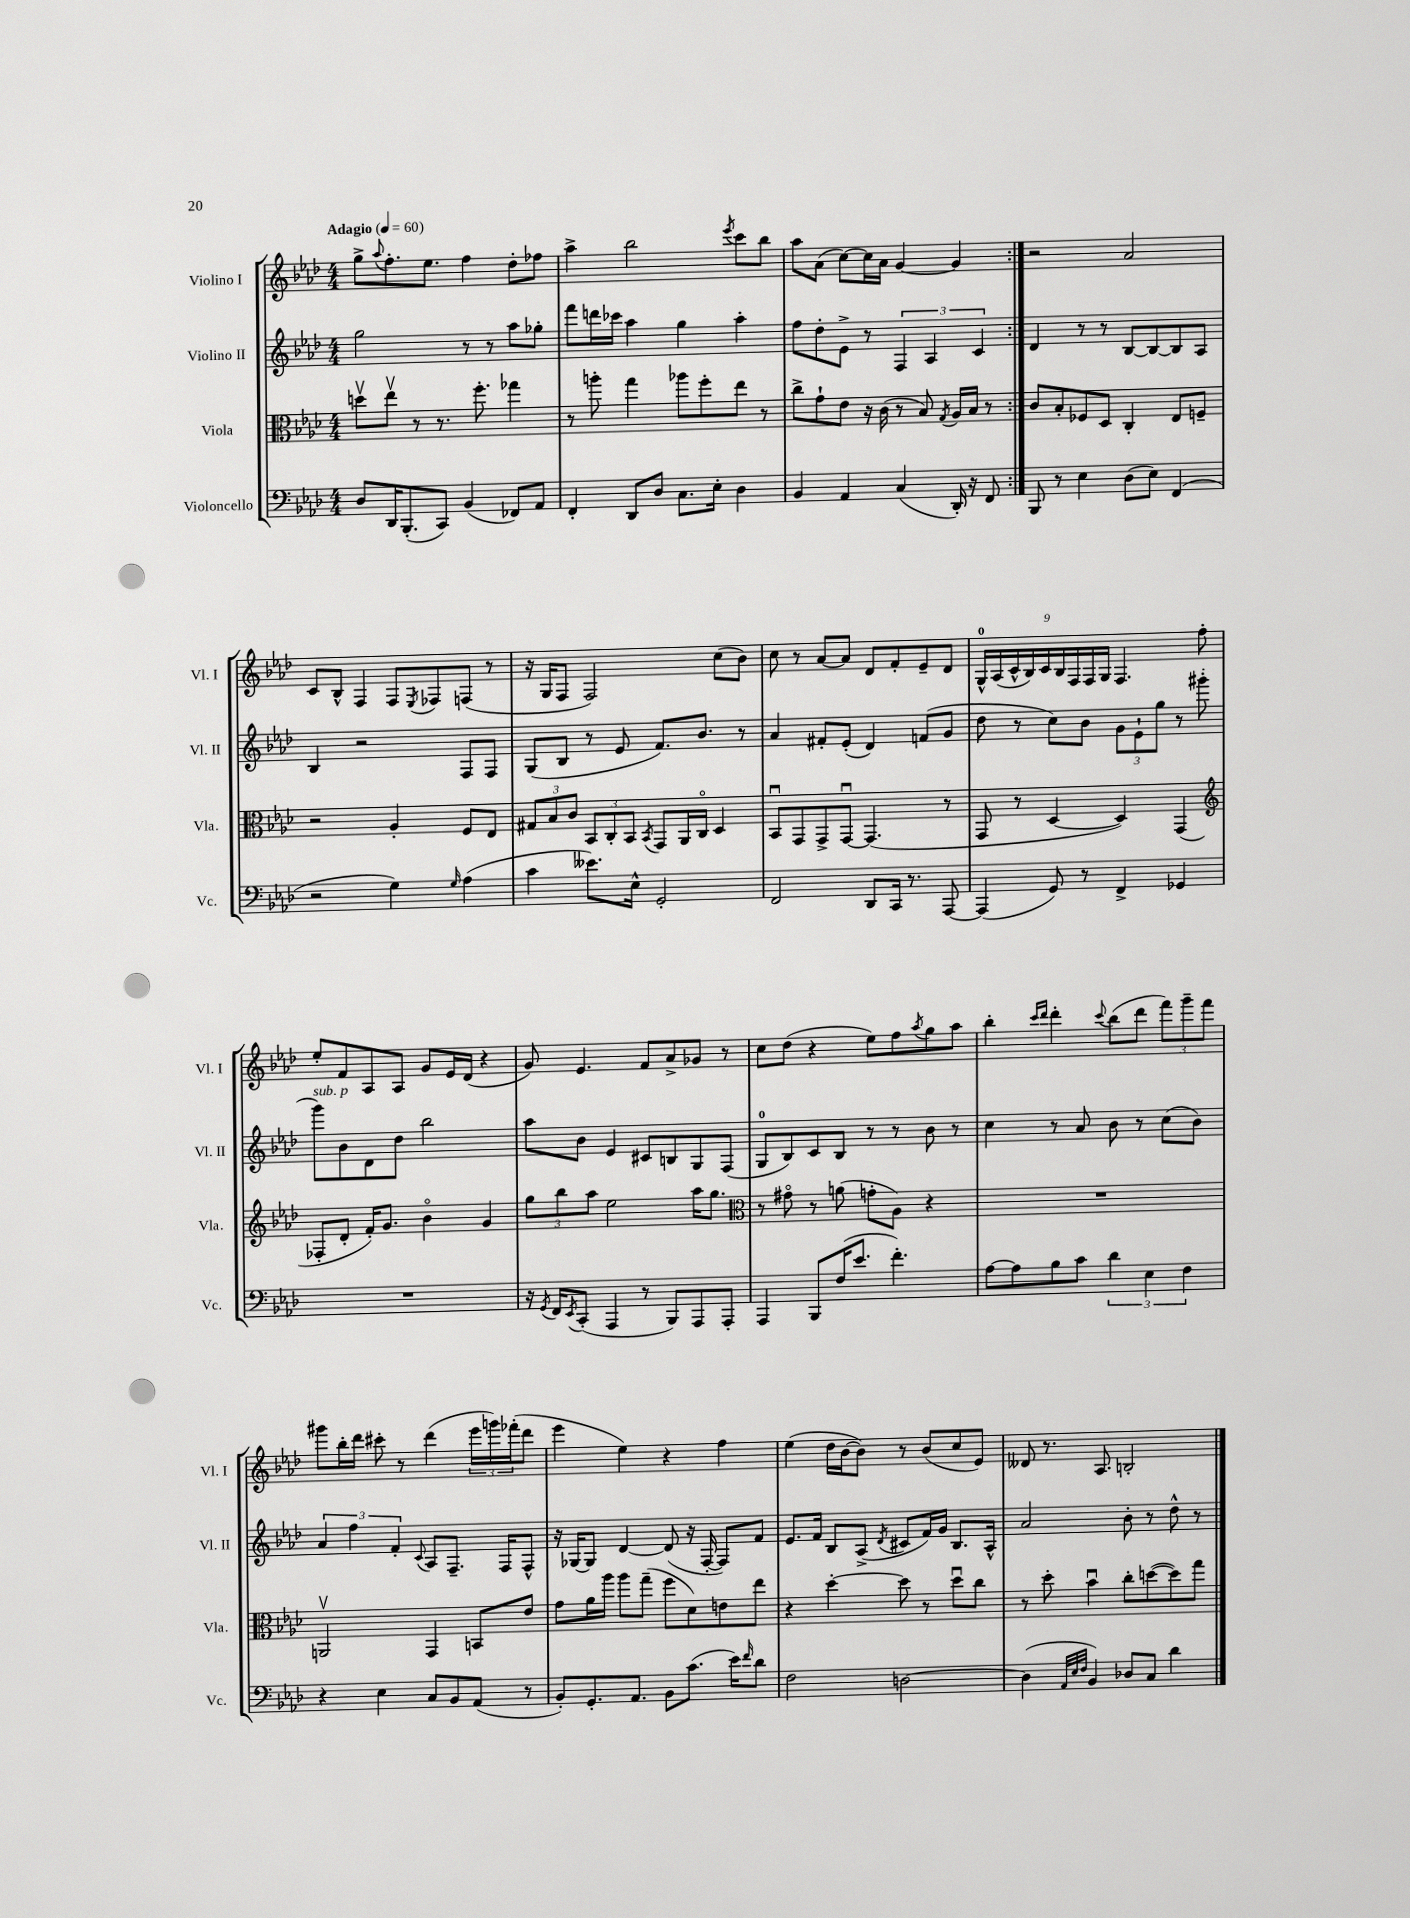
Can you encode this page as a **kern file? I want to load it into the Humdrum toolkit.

**kern	**kern	**kern	**kern
*staff4	*staff3	*staff2	*staff1
*clefF4	*clefC3	*clefG2	*clefG2
*k[b-e-a-d-]	*k[b-e-a-d-]	*k[b-e-a-d-]	*k[b-e-a-d-]
*M4/4	*M4/4	*M4/4	*M4/4
*MM60	*MM60	*MM60	*MM60
8D-	8ddv	2gg	8gg^
.	.	.	8qqaa-
16DD-	8ee-v	.	8.ff'
(8.BBB-'	.	.	.
.	8r	.	.
.	.	.	8.ee-
8CC)	8.r	.	.
(4BB-	.	8r	4ff
.	8.ff'	.	.
.	.	8r	.
8FF-)	4gg-	8aa-	8dd-'
8AA-	.	8gg-'	8ff-
=	=	=	=
4FF'	8r	8fff	4aa-^
.	8aa'	16ddd	.
.	.	16ccc-	.
8DD-	4gg	4aa-	2bb-
8D-	.	.	.
8.C	8aa-	4gg	.
.	8ff'	.	.
16E-'	.	.	.
.	.	.	8qeee-
4D-	8ee-	4aa-'	8ccc
.	8r	.	8bb-
=	=	=	=
4BB-	8cc^	8ff	8aa-
.	8g`	8dd-'	(8a-
4AA-	8e-	8e-^	[8cc)
.	16r	8r	16cc]
.	(16c	.	16a-
(4C	8r	6F	[4g
.	8B-)	.	.
.	.	6A-	.
.	8qG	.	.
16DD-')	16A-	.	4g]
16r	16B-	.	.
.	.	6c	.
8FF	8r	.	.
=:|!	=:|!	=:|!	=:|!
8BBB-	8c	4d-	2r
8r	8B-'	.	.
4E-	8F-	8r	.
.	8D-	8r	.
(8D-	4C'	[8B-	2a-
8E-)	.	8B-_	.
(4FF	8E-	8B-]	.
.	8F~	8A-	.
=	=	=	=
2r	2r	4B-	8c
.	.	.	8B-^^
.	.	2r	4F
4G)	4A-'	.	8F
.	.	.	8qE-
.	.	.	8F-
16qqG	.	.	.
(4A-	8F	8F	(8F
.	8E-	8F	8r
=	=	=	=
4c	12G#	(8G	16r
.	.	.	16G
.	12B-	.	.
.	.	8B-	8F
.	12c	.	.
8.e--)	12BB-	8r	2F)
.	12C'	.	.
.	.	8e-	.
.	12BB-	.	.
16E-^^	.	.	.
.	8qBB-	.	.
2GG'	8GG	8.f)	.
.	16AA-	.	.
.	16Co	8.b-	.
.	4D-	.	(8cc
.	.	8r	8b-)
=	=	=	=
2FF	8BB-u	4a-	8cc
.	8GG	.	8r
.	8GG^	8f#'	[8a-
.	[8GGu	(8e-'	8a-]
8DD-	(4.GG]	4d-)	8d-
16CC	.	.	8f'
8.r	.	.	.
.	.	(8f	8e-~
[8AAA-	8r	8g	8d-
=	=	=	=
(4AAA-]	8GG	8dd-	18G^^
.	.	.	(18A-
.	.	.	18c^^
.	8r	8r	.
.	.	.	18B-)
.	.	.	18c
8GG)	[4D-	8cc)	.
.	.	.	18B-
.	.	.	18F
8r	.	8b-	.
.	.	.	18F
.	.	.	18G
4FF^	4D-])	12g	4.F
.	.	12e-`	.
.	.	12gg	.
4GG-	(4GG	8r	.
.	.	(8ggg#'	8ff'
=	=	=	=
*	*clefG2	*	*
1r	8F-'	8ggg)	8ee-'
.	8d-'	8b-	8f
.	16f')	8d-	8A-
.	8.g	.	.
.	.	8dd-	8A-
.	4b-o	2bb-	8g
.	.	.	16e-
.	.	.	(16d-
.	4g	.	4r
=	=	=	=
16r	12gg	8aa-	8g)
8qGG	.	.	.
16FF	.	.	.
.	12bb-	.	.
8qEE-	.	.	.
(8CC'	.	8b-	4.e-
.	12aa-	.	.
4AAA-	2ee-	4e-	.
8r	.	8c#	8f
8BBB-)	.	8B	8a-^
8AAA-	16aa-	8G	8g-
.	8.gg	.	.
8AAA-'	.	(8F	8r
=	=	=	=
*	*clefC3	*	*
4AAA-	8r	8G	8cc
.	8g#o	8B-)	(8dd-
8BBB-	8r	8c	4r
(16F	(8a	8B-	.
8.e-	.	.	.
.	8g'	8r	8ee-)
4.f')	8A-)	8r	8ff
.	.	.	8qaa-
.	4r	8b-	8gg
.	.	8r	8aa-
=	=	=	=
[8A-	1r	4cc	4bb-'
8A-]	.	.	.
.	.	.	16qqccc
.	.	.	16qqddd-
8B-	.	8r	4ddd-'
8c	.	8a-	.
.	.	.	8qqccc
6d-	.	8b-	(8bb-
.	.	8r	8ddd-
6E-	.	.	.
.	.	(8cc	12fff)
6F	.	.	12ggg~
.	.	8b-)	.
.	.	.	12fff
=	=	=	=
4r	2AAv	6a-	8ggg#
.	.	.	16bb-'
.	.	6ff	.
.	.	.	16ddd-
4E-	.	.	8ccc#'
.	.	6f'	.
.	.	.	8r
.	.	8qqc	.
8C	4GG	8A-	(4ddd-
8BB-	.	8.F~	.
(8AA-	8BB	.	24eee-
.	.	.	24ggg)
.	.	16F	.
.	.	.	(24fff-'
8r	8e-	8F^^	8ddd-
=	=	=	=
8BB-')	8g	16r	4eee-
.	.	[16G-	.
8.GG'	16a-	8G-]	.
.	16aa-	.	.
.	8aa-	[4d-	4ee-)
8.AA-	.	.	.
.	(8gg~	.	.
8BB-	8ff	(8d-]	4r
(8.c	8d-)	16r	.
.	.	[16F'	.
.	8e	8F])	4ff
16e-)	.	.	.
16qqf	.	.	.
8d-	8ee-	8f	.
=	=	=	=
2F	4r	8.e-	(4ee-
.	.	16f	.
.	[4dd-'	8B-	16dd-
.	.	.	[16b-
.	.	(8A-^	8b-])
.	.	8qd-	.
[2D	8dd-]	8c#	8r
.	8r	16f)	(8b-
.	.	16g	.
.	8dd-u	8.B-	8cc
.	8cc	.	8e-)
.	.	16A-^^	.
=	=	=	=
(4D]	8r	2a-	8d--
.	8dd-'	.	8.r
32qqAA-	.	.	.
32qqE-	.	.	.
32qqF	.	.	.
4BB-)	4b-u	.	.
.	.	.	8.A-
8D-	8cc'	8b-'	2B'
8C	([8dd	8r	.
4d-	8dd])	8dd-^^	.
.	8gg	8r	.
==	==	==	==
*-	*-	*-	*-
